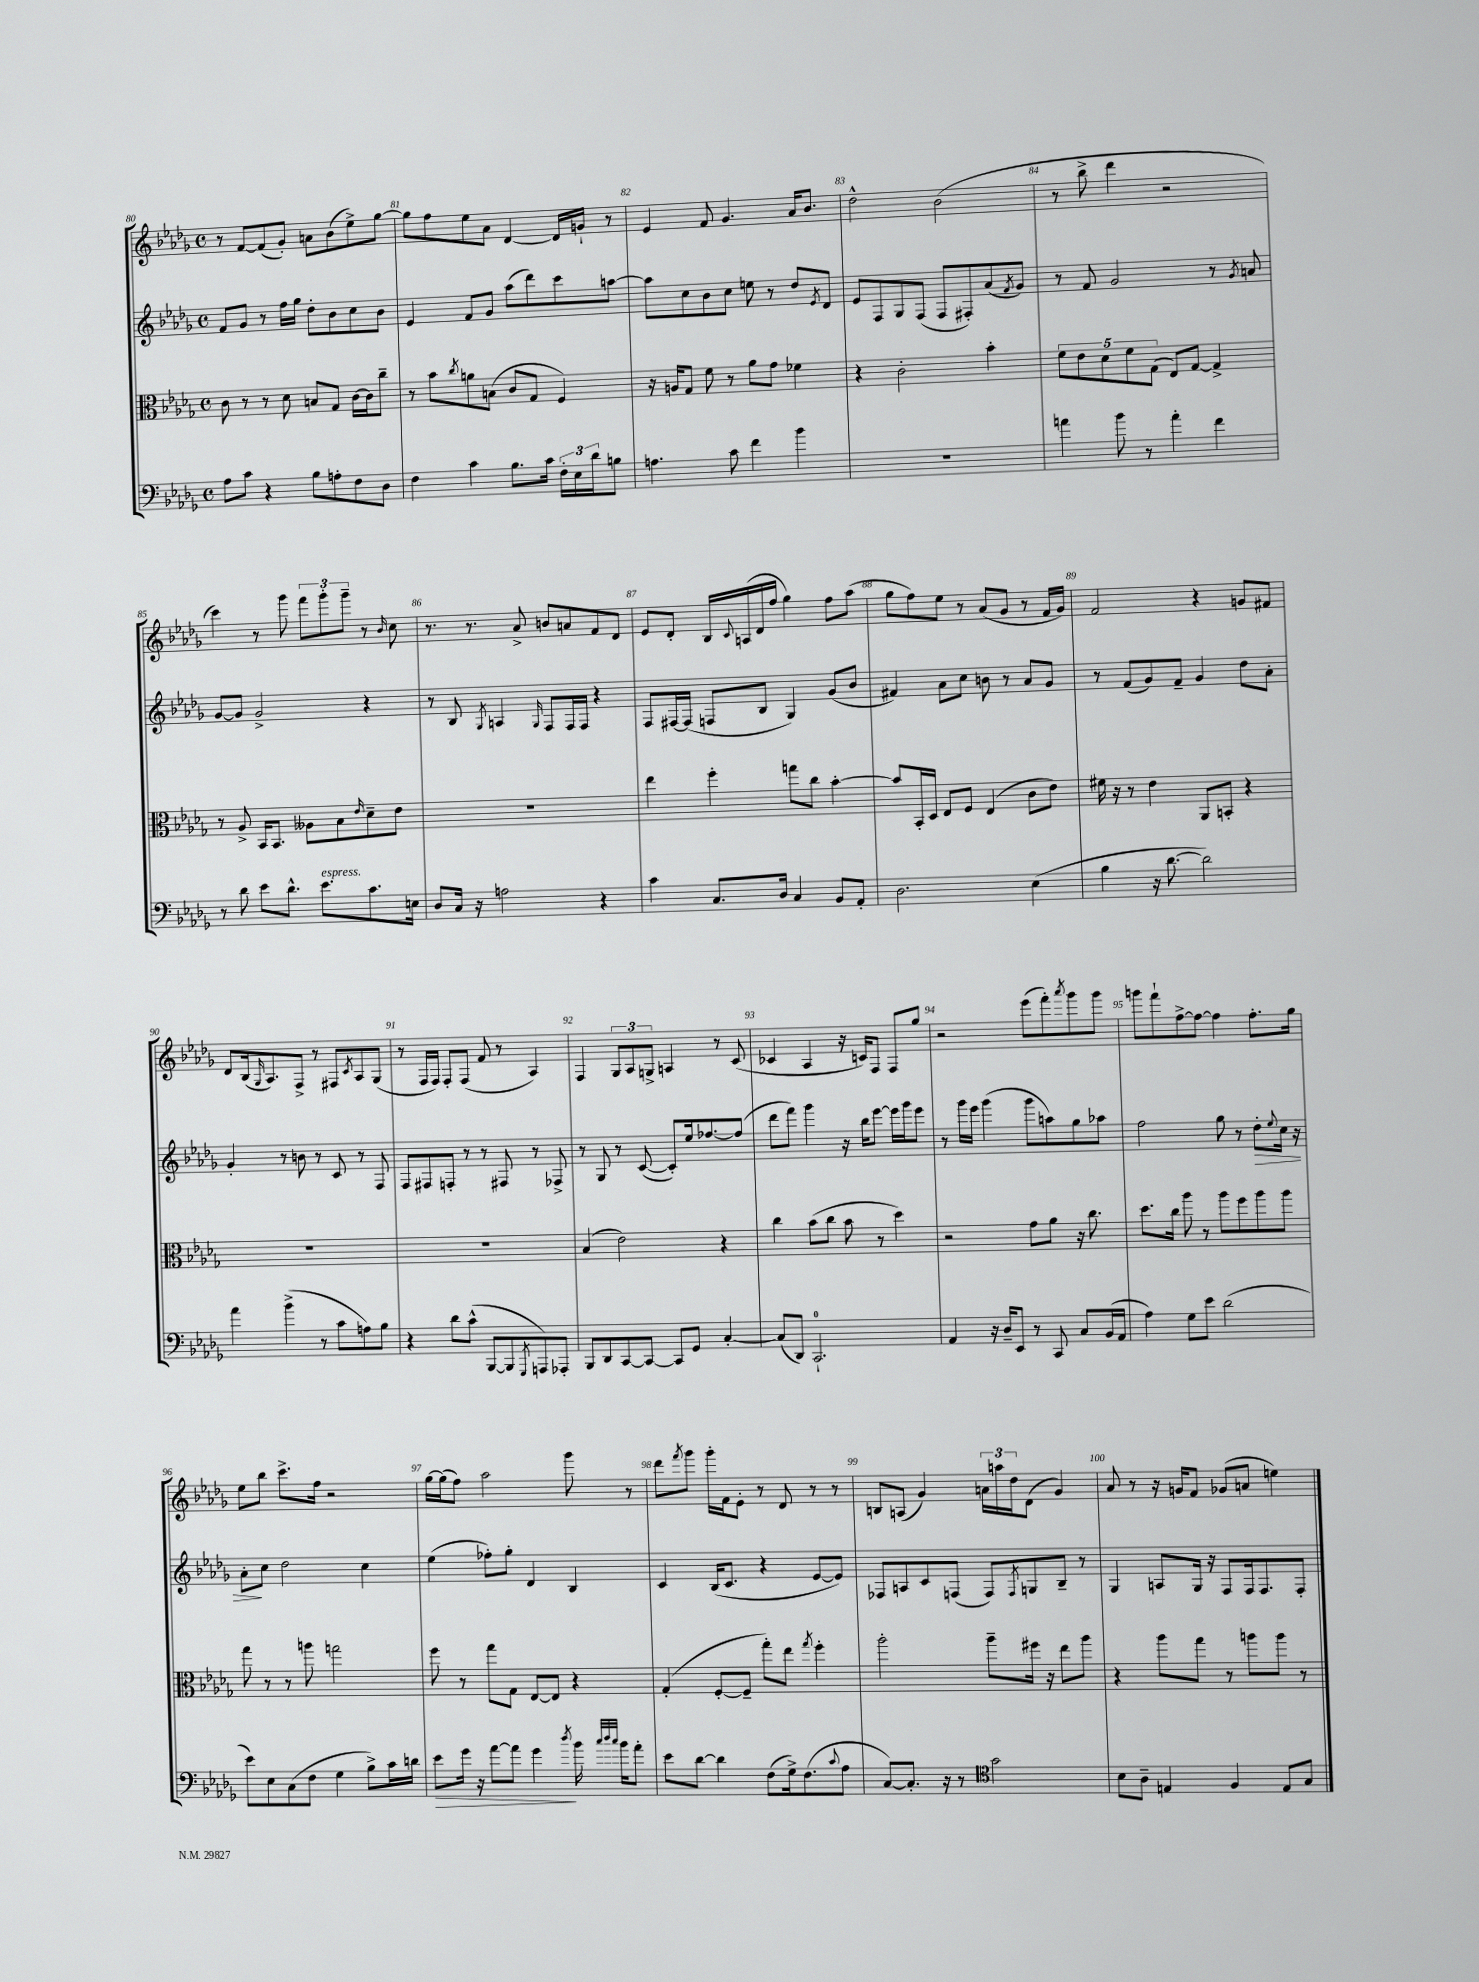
<<
\new StaffGroup <<
\new Staff = "s0" {
    \clef treble \key des \major \defaultTimeSignature \time 4/4
    r8 f'8~ f'8( ges'8-.) a'8 bes'8( ees''8->) ges''8~ |
    ges''8 f''8 ees''8 aes'8 des'4~ des'16 g'16-! r8 |
    ees'4 f'8 ges'4. aes'16 bes'8. |
    des''2-^ bes'2( |
    r8 bes''8-> des'''4 r2 |
    c'''4) r8 ges'''8 \tuplet 3/2 { f'''8 ges'''8-. ges'''8-- } r8 \grace { bes'16 } c''8 |
    r8. r8. aes'8-> b'8 a'8 f'8 des'8 |
    ees'8 des'8-. bes16 \appoggiatura { c'8 } a16( des'16 f''16 ges''4) f''8 aes''8( |
    ges''8 f''8) ees''8 r8 aes'8( ges'8 r8 f'16 ges'16) |
    f'2 r4 g'8 fis'8 |
    des'8 bes16( \grace { ges16 } aes8.) f8-> r8 fis8 \acciaccatura { c'8 } aes8 ges8( |
    r8 f16 f16) f8-. f8( f'8 r8 aes4) |
    f4 \tuplet 3/2 { ges8 aes8 g8-> } a4 r8 c'8( |
    ces'4 aes4 r16 c'16) f8 f8 ges''8 |
    r2 ees'''8( f'''8-.) \acciaccatura { aes'''8 } ges'''8 ges'''8 |
    g'''8 f'''8-! f''8~-> f''8~ f''4 f''8.-. ges''16 |
    ees''8 bes''8 c'''8.-> f''16 r2 |
    ges''16~ ges''16( f''8) aes''2 ges'''8 r8 |
    des'''8 \acciaccatura { f'''8 } ges'''8 ges'''16-. f'16 ees'8-. r8 des'8 r8 r8 |
    b8 a8( ges'4) \tuplet 3/2 { a'16 a''16 des''16 } des'8( ges'4) |
    aes'8 r8 r16 g'16 f'8 ges'8( a'8 e''4) \bar "|." |
}
\new Staff = "s1" {
    \clef treble \key des \major \defaultTimeSignature \time 4/4
    f'8 ges'8 r8 f''16 ges''16 des''8-. bes'8 c''8 bes'8 |
    ees'4 f'8 ges'8 aes''8( des'''8) c'''8 a''8~ |
    a''8 c''8 bes'8 c''8 e''8 r8 des''8 \acciaccatura { ees'8 } des'8 |
    ees'8 f8 ges8 f8( f8 fis8-.) aes'8( \acciaccatura { f'8 } ges'8) |
    r8 f'8 ges'2 r8 \acciaccatura { ges'8 } a'8 |
    ges'8~ ges'8 ges'2-> r4 |
    r8 bes8 \acciaccatura { ges8 } a4 \grace { ges16 } f8 f16 f16 r4 |
    f8 fis16~ fis16( f8 bes8 ges4) ges'8( bes'8 |
    fis'4) aes'8 c''8 b'8 r8 aes'8 ges'8 |
    r8 f'8( ges'8) f'8-- ges'4 des''8 aes'8-. |
    ges'4-. r8 b'8 r8 c'8 r8 f8 |
    f8 fis8 f8-. r8 r8 fis8 r8 fes8-> |
    r8 ges8 r8 c'8~( c'8-.) ees''16 fes''8.~ fes''8( |
    des'''8 f'''8) ges'''4 r16 bes''16 ees'''8~ ees'''16 ges'''16 ees'''8 |
    r8 ges'''16 ees'''16 ges'''4( ges'''8 a''8) ges''8 aes''8 |
    f''2 ges''8 r8 des''8-.\> \appoggiatura { ees''8 } c''16 r16 |
    aes'8-.\! c''8 des''2 c''4 |
    ees''4( fes''8-.) ges''8-. des'4 bes4 |
    c'4 bes16( c'8. r4 ees'8~ ees'8) |
    fes8 a8 c'8 f8( f8) \acciaccatura { f8 } g8 bes8-- r8 |
    ges4 a8 ges16 r16 f8 f16 f8. f8-. \bar "|." |
}
\new Staff = "s2" {
    \clef alto \key des \major \defaultTimeSignature \time 4/4
    c'8 r8 r8 des'8 b8 ges8 c'16~ c'16 c''8-- |
    r8 bes'8 \acciaccatura { c''8 } a'8 b8( c'8 ges8 f4) |
    r16 a16 ges8 f'8 r8 aes'8 ges'8 fes'4 |
    r4 c'2-. bes'4-. |
    \tuplet 5/4 { f'8 ees'8 des'8 f'8 ges8( } ees8) ges8~ ges4-> |
    r8 aes8-> bes,16 bes,8. aeses8 bes8 \grace { ees'16 } des'8-- ees'8 |
    R1 |
    ees''4 f''4-. g''8 c''8 bes'4~-. |
    bes'8 bes,16-. des16 ees8 f8 ees4( c'8 ees'8) |
    fis'16 r16 r8 ees'4 aes,8 b,8-. r4 |
    R1 |
    R1 |
    bes4( ees'2) r4 |
    c''4 bes'8( c''8 bes'8 r8 des''4) |
    r2 ges'8 aes'8 r16 c''8. |
    des''8. c''16 aes''8 r8 aes''8 f''8 aes''8 aes''8 |
    ges''8 r8 r8 a''8 g''2 |
    f''8 r8 ges''8 ges8 ees8~ ees8 r4 |
    ges4-.( f8~-. f8-- ges''8-.) ees''8 \acciaccatura { ges''8 } f''4-. |
    aes''2-. aes''8-- fis''16 r16 ees''8 aes''8 |
    r4 aes''8 ges''8 r8 a''8 a''8 r8 \bar "|." |
}
\new Staff = "s3" {
    \clef bass \key des \major \defaultTimeSignature \time 4/4
    aes8 c'8 r4 bes8 a8-. f8 des8 |
    f4 c'4 bes8. c'16 \tuplet 3/2 { f16-. ees16 des'16 } b8 |
    a4. c'8 f'4 bes'4 |
    R1 |
    a'4 bes'8 r8 a'4-. f'4 |
    r8 des'8 ees'8 des'8.-^ ees'8.^\markup { \italic "espress." } c'8. e16 |
    des8 c16 r16 a2 r4 |
    c'4 c8. des16 c4 bes,8 aes,8-. |
    des2. ees4( |
    bes4 r16 des'8.~ des'2) |
    aes'4 bes'4->( r8 c'8 a8) bes8 |
    r4 des'8 c'8-^( bes,,8~ bes,,8 \acciaccatura { ges,,8 } a,,8) aes,,8-. |
    bes,,8 des,8 c,8~ c,8~ c,8 ges,8 c4~-. |
    c8( des,8) c,2.-0-! |
    aes,4 r16 des16-- ees,8 r8 c,8 c8 bes,16( aes,16 |
    aes4) ges8 ees'8 des'2( |
    ees'8) ees8 c8( f8 ges4 bes8->) c'16 d'16 |
    ees'8\> ges'16 r16 aes'8~ aes'8 ges'4\! \acciaccatura { des''8 } bes'16 \grace { c''32 des''32 c''32 } bes'16 aes'8-. |
    ees'8 des'8~ des'4 f8( ges16->) f8.( \appoggiatura { c'8 } aes8 |
    c8~) c8.-. r16 r8 \clef tenor ges'2 |
    bes8 aes8-- e4 f4 e8 ges8 \bar "|." |
}
>>
>>
\layout { \context { \Score currentBarNumber = #80 \override BarNumber.break-visibility = ##(#f #t #t) barNumberVisibility = #all-bar-numbers-visible } }
